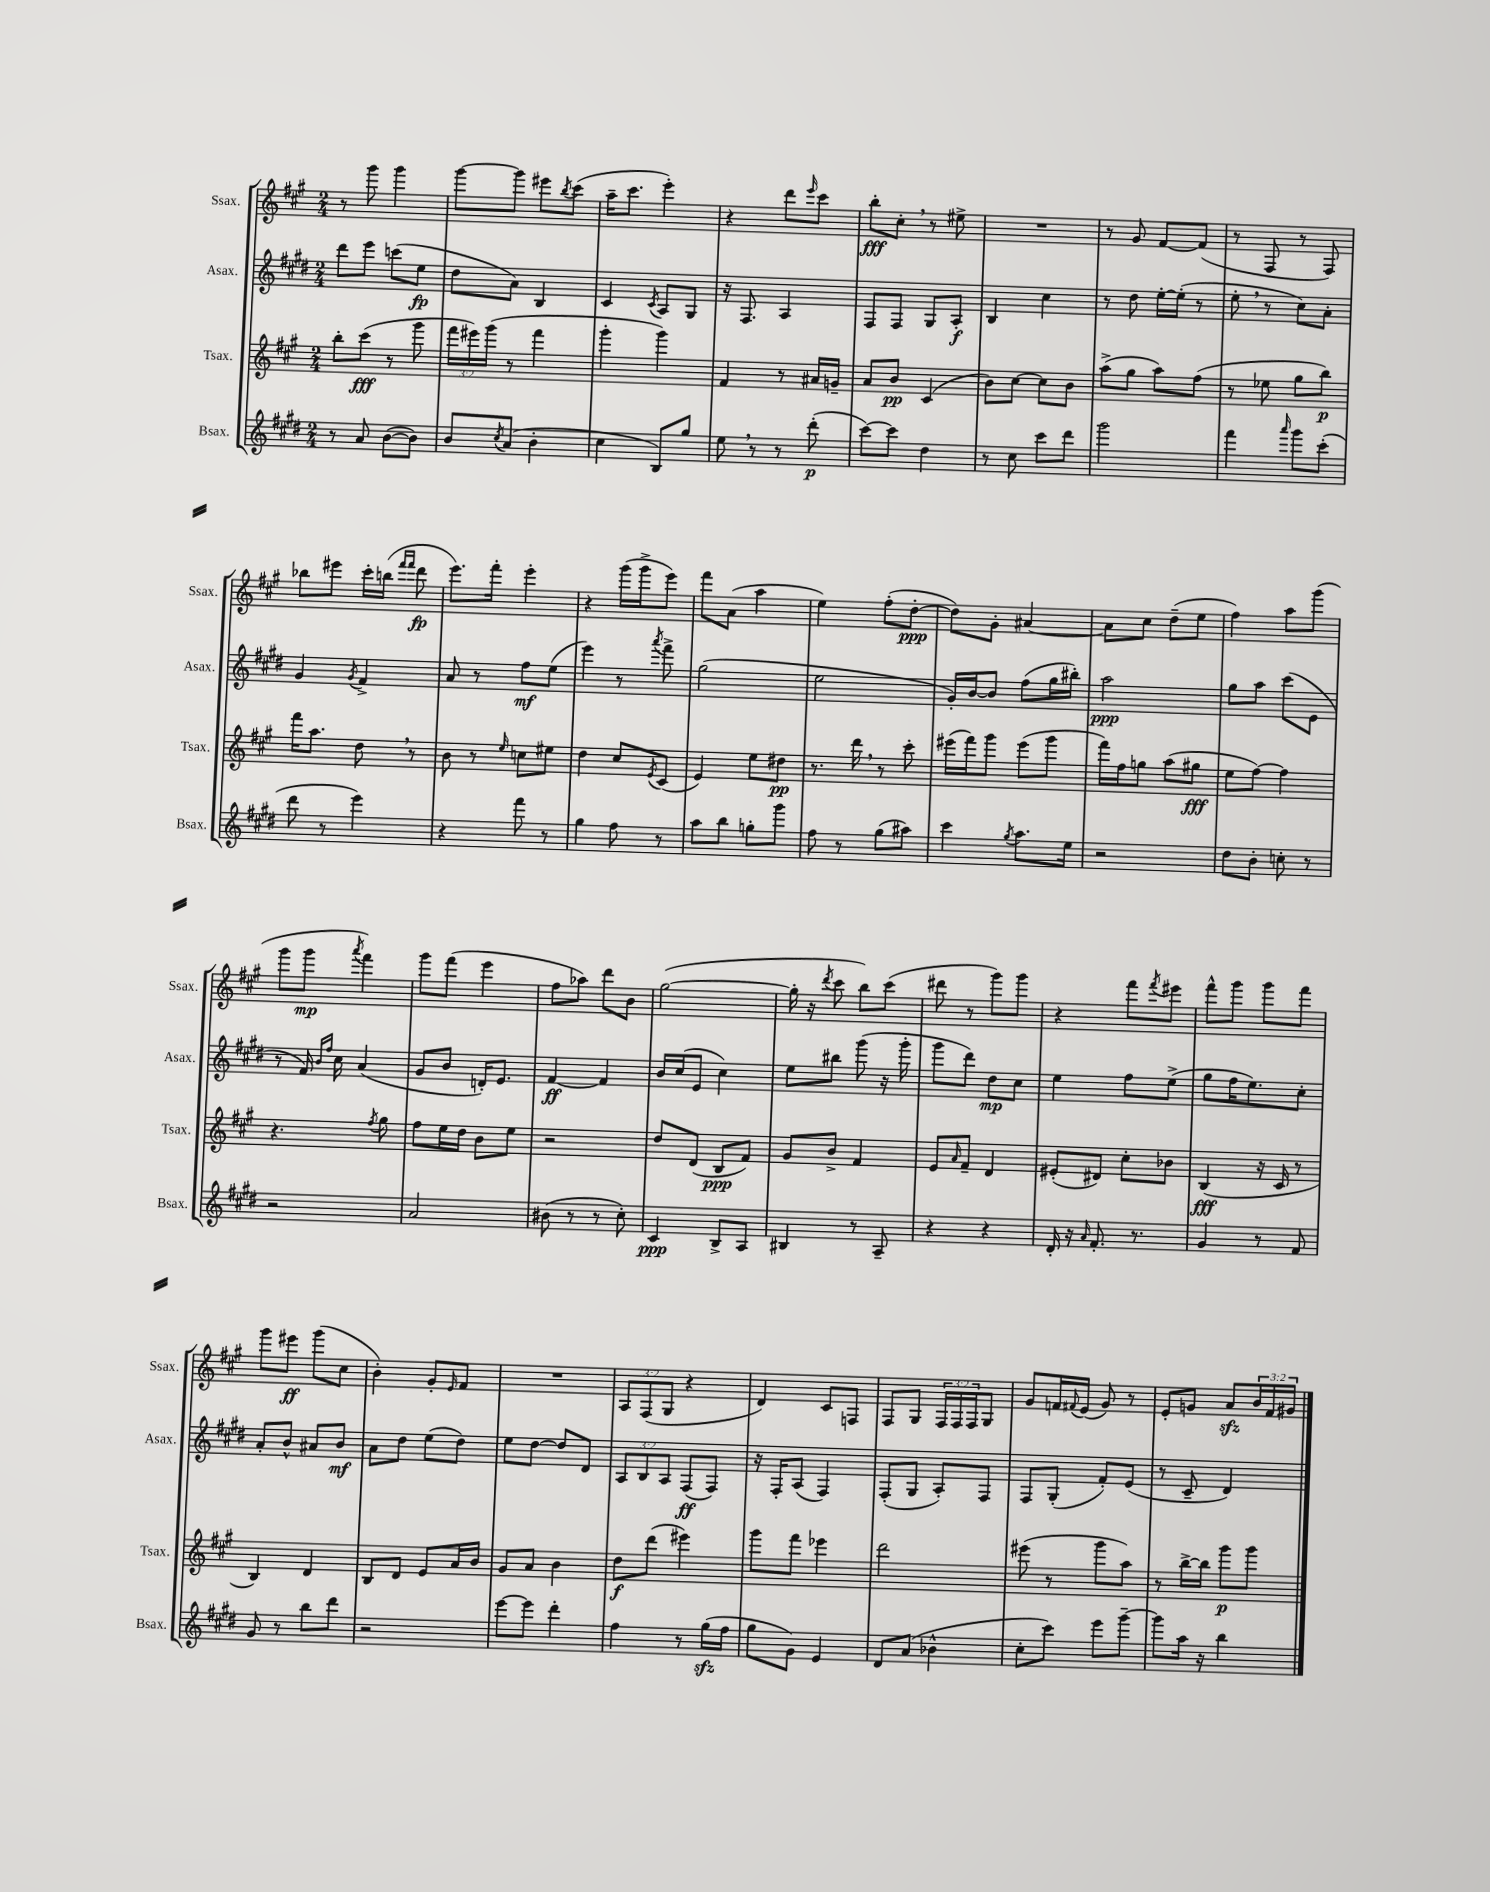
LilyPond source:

<<
\new StaffGroup <<
\new Staff = "s0" \with { instrumentName = "Ssax." shortInstrumentName = "Ssax." } {
    \clef treble \key a \major \numericTimeSignature \time 2/4 \override Staff.TupletNumber.text = #tuplet-number::calc-fraction-text
    r8 gis'''8 gis'''4 |
    gis'''8~ gis'''8 eis'''8 \acciaccatura { b''8 } cis'''8( |
    a''16-- cis'''8. e'''4-.) |
    r4 d'''8 \grace { e'''16 } cis'''8 |
    b''8-.\fff cis''8-. \breathe r8 eis''8-> |
    R2 |
    r8 gis'8 fis'8~ fis'8( |
    r8 fis8 r8 fis8) |
    bes''8 eis'''8 cis'''16-. b''16( \grace { fis'''16 fis'''16 } d'''8\fp |
    e'''8.) fis'''16-. e'''4-. |
    r4 gis'''16( gis'''16-> e'''8) |
    fis'''8 a'8( a''4 |
    e''4) fis''8-.( d''8~-.\ppp |
    d''8) gis'8-. ais'4~ |
    ais'8 cis''8 d''8--( e''8 |
    fis''4) a''8 gis'''8( |
    gis'''8 gis'''8\mp \acciaccatura { a'''8 } fis'''4) |
    gis'''8 fis'''8( e'''4 |
    fis''8 aes''8) d'''8 b'8 |
    gis''2~( |
    gis''16-. r16 \acciaccatura { d'''8 } cis'''8 b''8) cis'''8( |
    dis'''8 r8 gis'''8) gis'''8 |
    r4 fis'''8 \acciaccatura { fis'''8 } eis'''8 |
    fis'''8-^ gis'''8 gis'''8 fis'''8 |
    gis'''8 eis'''8\ff gis'''8( cis''8 |
    b'4-.) gis'8-. \grace { e'16 } fis'8 |
    R2 |
    \tuplet 3/2 { a8 fis8( gis8 } r4 |
    d'4) cis'8 f8 |
    fis8 gis8 \tuplet 3/2 { fis16 fis16 fis16 } gis8 |
    gis'8 f'16 \appoggiatura { fis'8 } e'16( gis'8) r8 |
    e'8-. g'8 a'8\sfz \tuplet 3/2 { b'16 fis'16 gis'16 } \bar "|." |
}
\new Staff = "s1" \with { instrumentName = "Asax." shortInstrumentName = "Asax." } {
    \clef treble \key e \major \numericTimeSignature \time 2/4 \override Staff.TupletNumber.text = #tuplet-number::calc-fraction-text
    dis'''8 e'''8 c'''8( e''8\fp |
    dis''8 a'8) b4 |
    cis'4 \acciaccatura { cis'8 } a8 gis8 |
    r16 fis8. a4 |
    fis8 fis8 gis8 a8-.\f |
    b4 cis''4 |
    r8 dis''8 e''16~-. e''16-.( r8 |
    e''8-. \breathe r8 cis''8) a'8-. |
    gis'4 \acciaccatura { gis'8 } fis'4-> |
    a'8 r8 fis''8\mf e''8( |
    e'''4) r8 \acciaccatura { a'''8 } fis'''8-> |
    gis''2( |
    e''2 |
    gis'16-.) b'16~ b'8 fis''8( gis''16 bis''16-.) |
    a''2\ppp |
    gis''8 a''8 cis'''8( e'8 |
    r8 fis'16) \grace { b'16 fis''16 } cis''16 a'4( |
    gis'8 b'8 d'16-.) e'8. |
    fis'4~\ff fis'4 |
    b'16 cis''16( e'8 cis''4) |
    e''8 bis''8 gis'''8( r16 gis'''16-. |
    gis'''8 dis'''8) dis''8\mp cis''8 |
    e''4 fis''8 e''8->( |
    gis''8 fis''16 e''8.) cis''8-. |
    a'8-. b'8-^ ais'8 b'8\mf |
    a'8 dis''8 e''8( dis''8) |
    e''8 dis''8~ dis''8 dis'8 |
    \tuplet 3/2 { a8 b8 a8 } fis8\ff( fis8) |
    r16 fis16-. a8( fis4) |
    fis8-.( gis8 a8-.) fis8 |
    fis8 gis8-.( fis'8-.) e'8( |
    r8 cis'8-- dis'4) \bar "|." |
}
\new Staff = "s2" \with { instrumentName = "Tsax." shortInstrumentName = "Tsax." } {
    \clef treble \key a \major \numericTimeSignature \time 2/4 \override Staff.TupletNumber.text = #tuplet-number::calc-fraction-text
    b''8-. cis'''8\fff( r8 gis'''8 |
    \tuplet 3/2 { fis'''16 eis'''16) gis'''16( } r8 fis'''4 |
    gis'''4-. gis'''4) |
    fis'4 r8 ais'16 g'16-- |
    a'8 b'8\pp cis'4( |
    b'8) cis''8~ cis''8 b'8 |
    a''8->( gis''8 a''8) fis''8( |
    r8 ees''8 gis''8 b''8\p) |
    fis'''16 a''8. d''8 \breathe r8 |
    b'8 r8 \grace { e''16 } c''8 eis''8 |
    d''4 cis''8 \acciaccatura { e'8 } cis'8( |
    e'4) e''8 dis''8\pp |
    r8. d'''16 \breathe r8 cis'''8-. |
    eis'''16( fis'''16) gis'''8 eis'''8( gis'''8 |
    fis'''16) fis''16 g''8 a''8( gis''8\fff |
    e''8 fis''8~) fis''4 |
    r4. \acciaccatura { fis''8 } gis''8 |
    fis''8 e''16 d''16 b'8 e''8 |
    r2 |
    d''8 d'8( b8\ppp fis'8) |
    gis'8 b'8-> fis'4 |
    e'8 \grace { a'16 } fis'8-- d'4 |
    eis'8-.( dis'8) cis''8-. bes'8 |
    b4\fff( r16 cis'16 r8 |
    b4) d'4 |
    b8 d'8 e'8 a'16 b'16 |
    gis'8 a'8 b'4 |
    d''8\f d'''8( eis'''4) |
    gis'''8 fis'''8 ees'''4 |
    d'''2 |
    eis'''8( r8 gis'''8 a''8) |
    r8 b''16~-> b''16 gis'''8\p gis'''8 \bar "|." |
}
\new Staff = "s3" \with { instrumentName = "Bsax." shortInstrumentName = "Bsax." } {
    \clef treble \key e \major \numericTimeSignature \time 2/4
    r8 a'8 b'8~( b'8) |
    b'8 \acciaccatura { cis''8 } a'8( b'4-. |
    cis''4 b8) gis''8 |
    e''8 \breathe r8 r8 dis'''8-.\p( |
    cis'''8~) cis'''8 dis''4 |
    r8 cis''8 cis'''8 dis'''8 |
    gis'''2 |
    fis'''4 \grace { a'''16 } gis'''8 cis'''8-.( |
    dis'''8 r8 e'''4) |
    r4 fis'''8 r8 |
    gis''4 fis''8 r8 |
    a''8 b''8 g''8-. gis'''8 |
    fis''8 r8 gis''8( ais''8) |
    cis'''4 \acciaccatura { gis''8 } a''8. e''16 |
    r2 |
    dis''8 b'8-. c''8-. r8 |
    r2 |
    a'2 |
    bis'8( r8 r8 cis''8-.) |
    cis'4\ppp b8-> a8 |
    bis4 r8 a8-- |
    r4 r4 |
    dis'16-. r16 \grace { a'16 } fis'8.-. r8. |
    gis'4 r8 fis'8 |
    gis'8 r8 b''8 dis'''8 |
    r2 |
    e'''8~ e'''8 dis'''4-. |
    fis''4 r8 gis''16\sfz( fis''16 |
    gis''8 gis'8) e'4 |
    dis'8 a'8( bes'4-^ |
    cis''8-. cis'''8) e'''8 gis'''8~-- |
    gis'''8 a''16 r16 b''4 \bar "|." |
}
>>
>>
\layout { \context { \Score \remove "Bar_number_engraver" } }
